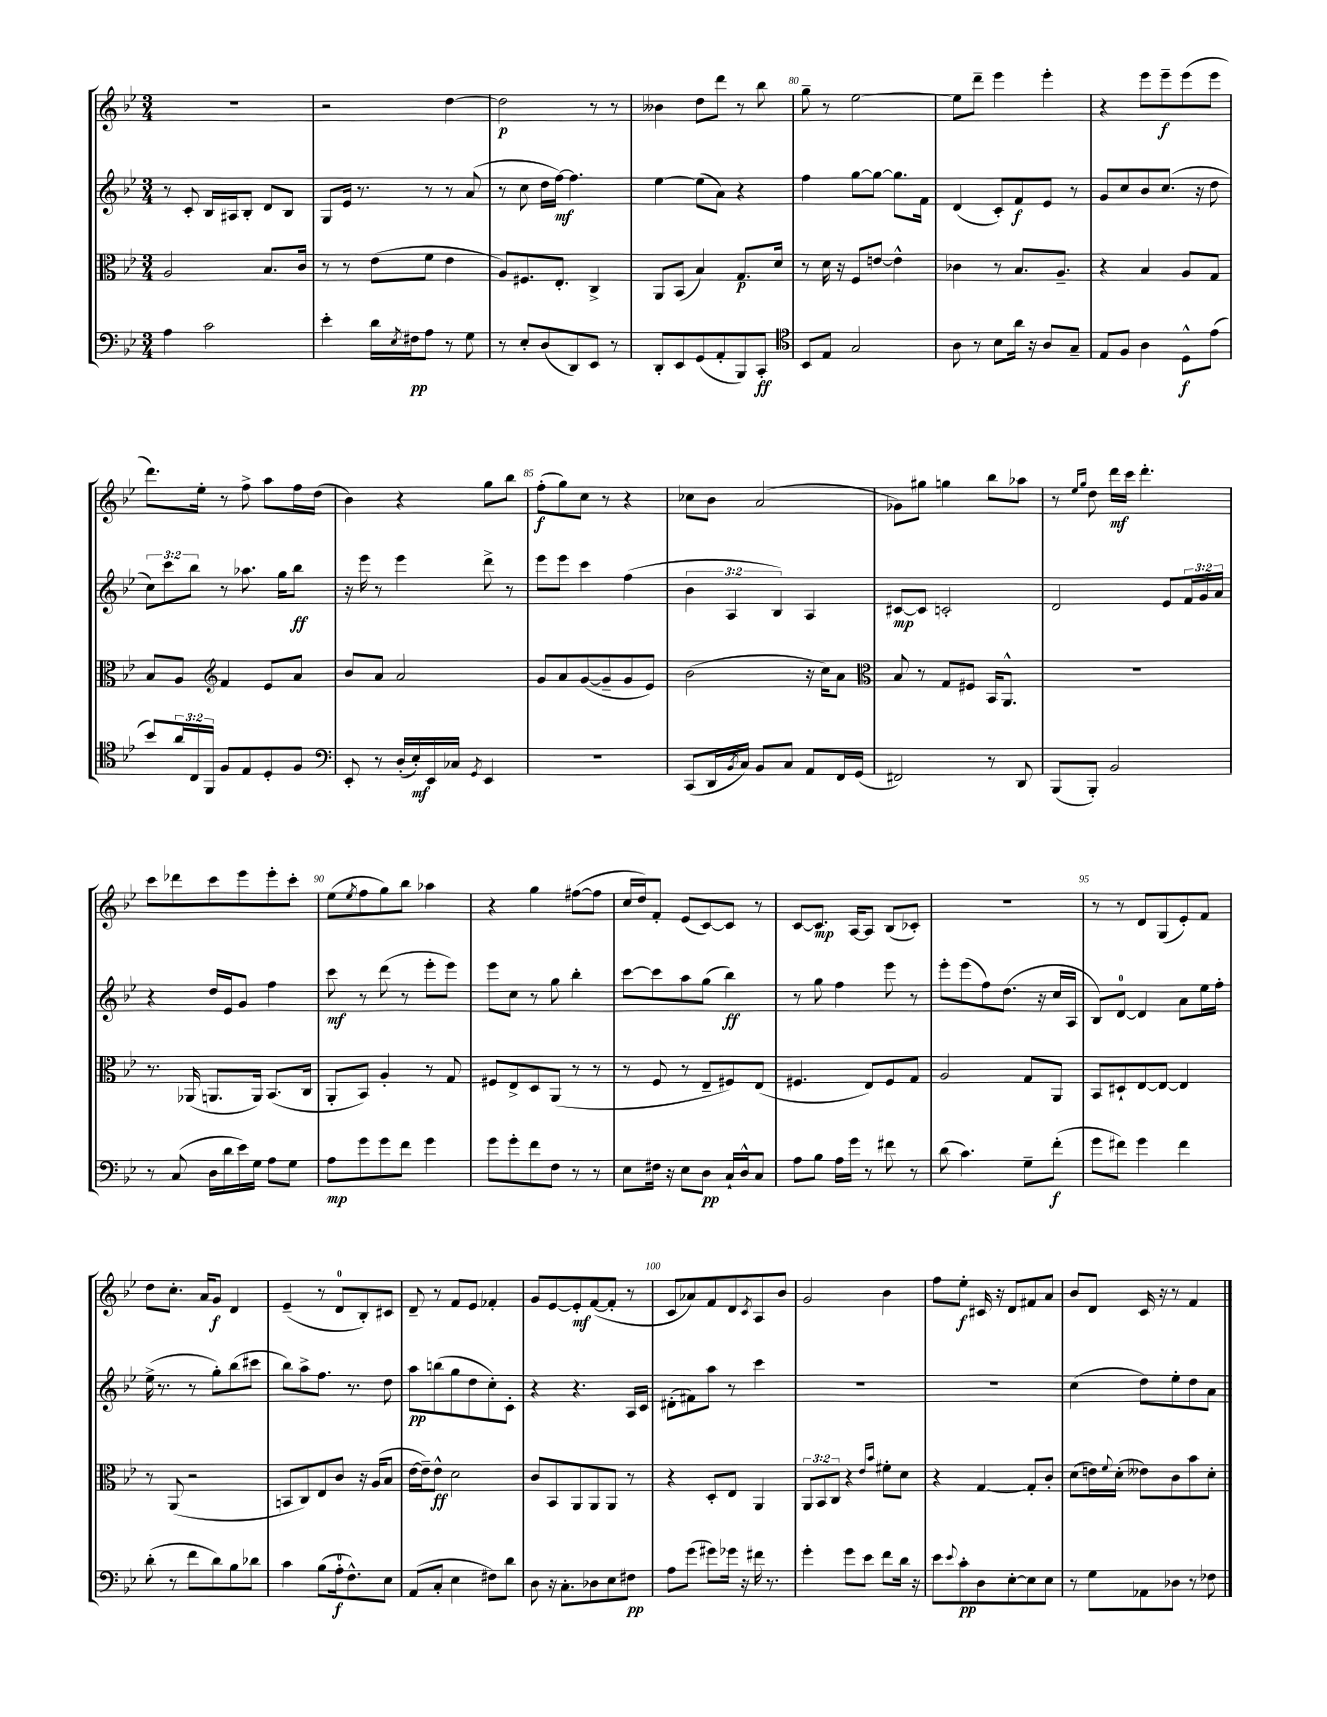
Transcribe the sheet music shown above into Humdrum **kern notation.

**kern	**kern	**kern	**kern
*staff4	*staff3	*staff2	*staff1
*clefF4	*clefC3	*clefG2	*clefG2
*k[b-e-]	*k[b-e-]	*k[b-e-]	*k[b-e-]
*M3/4	*M3/4	*M3/4	*M3/4
4A\	2A/	8r	2.r
.	.	8c'/	.
2c\	.	16B-/LL	.
.	.	16A#/J	.
.	.	8B-'/J	.
.	8.B-/L	8d/L	.
.	.	8B-/J	.
.	16c/Jk	.	.
=	=	=	=
4e-'\	8r	8G/L	2r
.	8r	16e-/Jk	.
.	.	8.r	.
16d\LL	(8e-\L	.	.
8qE-/	.	.	.
16F#\J	.	.	.
8A\J	8f\J	8r	.
8r	4e-\	8r	[4dd\
8G\	.	(8a/	.
=	=	=	=
8r	8A/L)	8r	2dd\]
8E-'/L	8.F#/	8cc\	.
(8D/	.	16dd\LL	.
.	8.E-'/J	[16ff\JJ)	.
8DD/)	.	4.ff\]	.
8EE-/J	4C^/	.	8r
8r	.	.	8r
=	=	=	=
8DD'/L	8AA/L	[4ee-\	4b--\
8EE-/	(8BB-/J	.	.
(8GG/	4B-/)	(8ee-\]L	8dd\L
8AA'/	.	8a\J)	8ddd\J
8BBB-/)	8.G/L	4r	8r
8CC'/J	.	.	8bb-\
.	16d/Jk	.	.
=	=	=	=
*clefC4	*	*	*
8BB-/L	8r	4ff\	8gg~\
8E-/J	16d\	.	8r
.	16r	.	.
2G/	8F/L	[8gg\L	[2ee-\
.	[8e/J	8gg\_J	.
.	4e^^\]	8.gg\]L	.
.	.	16f\Jk	.
=	=	=	=
8A\	4c-\	(4d/	8ee-\]L
8r	.	.	8ddd~\J
8B-\L	8r	8c'/L)	4eee-\
16a\Jk	8.B-/L	8f/	.
16r	.	.	.
8A/L	.	8e-/J	4eee-'\
.	8.A~/J	.	.
8G~/J	.	8r	.
=	=	=	=
8E-/L	4r	8g/L	4r
8F/J	.	8cc/	.
4A\	4B-/	8b-/	8eee-\L
.	.	(8.cc/J	8eee-~\
8D^^\L	8A/L	.	(8eee-\
.	.	16r	.
(8e-\J	8G/J	8dd\	8eee-\J
=	=	=	=
8b-/L)	8B-/L	12cc\L)	8.ddd\L)
.	.	12ccc\	.
24a/L	8A/J	.	.
24C/	.	12bb-\J	.
.	.	.	16ee-'\Jk
24FF/JJ	.	.	.
*	*clefG2	*	*
8F/L	4f/	8r	8r
8E-/	.	8.aa-\	8ff^\
8D'/	8e-/L	.	8aa\L
.	.	16gg\LK	.
8F/J	8a/J	8bb-\J	16ff\L
.	.	.	(16dd\JJ
=	=	=	=
*clefF4	*	*	*
8EE-'/	8b-/L	16r	4b-\)
.	.	16eee-\	.
8r	8a/J	8r	.
(16D'/LL	2a/	4eee-\	4r
16E-'/)	.	.	.
16EE-/	.	.	.
16C-/JJ	.	.	.
8qGG/	.	.	.
4EE-/	.	8ddd^\	8gg\L
.	.	8r	8bb-\J
=	=	=	=
2.r	8g/L	8eee-\L	(8ff'\L
.	8a/	8eee-\J	8gg\)
.	([8g/	4ccc\	8cc\J
.	8g~/]	.	8r
.	8g/	(4ff\	4r
.	8e-/J)	.	.
=	=	=	=
(8CC/L	(2b-\	6b-\	8cc-\L
16DD/L	.	.	8b-\J
.	.	6A/	.
8qBB-/	.	.	.
16C/JJ)	.	.	.
8BB-/L	.	.	(2a/
.	.	6B-/)	.
8C/J	.	.	.
8AA/L	16r	4A/	.
.	16cc\LK)	.	.
16FF/L	8a\J	.	.
(16GG/JJ	.	.	.
=	=	=	=
*	*clefC3	*	*
2FF#/)	8B-/	[8c#/L	8g-\L)
.	8r	8c#/]J	8gg#\J
.	8G/L	2c'/	4gg\
.	8F#/J	.	.
8r	16BB-/LK	.	8bb-\L
.	8.AA^^/J	.	.
8DD/	.	.	8aa-\J
=	=	=	=
(8BBB-/L	2.r	2d/	8r
.	.	.	16qqee-/LL
.	.	.	16qqgg/JJ
8BBB-'/J)	.	.	8dd\
2BB-/	.	.	16ddd\LL
.	.	.	16ccc\JJ
.	.	.	4.ddd'\
.	.	8e-/L	.
.	.	24f/L	.
.	.	24g/	.
.	.	24a/JJ	.
=	=	=	=
8r	8.r	4r	8ccc\L
(8C/	.	.	8ddd-\
.	(16AA-/	.	.
16D\LL	8.AA/L	16dd/LL	8ccc\
16d\	.	16e-/J	.
16e-\)	.	8g/J	8eee-\
16G\JJ	16AA/Jk)	.	.
8A\L	(8.BB-/L	4ff\	8eee-'\
8G\J	.	.	8ccc'\J
.	16C/Jk	.	.
=	=	=	=
8A\L	8AA'/L	8ccc\	(8ee-\L
.	.	.	8qee-/
8g\	8BB-/J)	8r	8ff\
8g\	4A'/	(8ddd\	8gg\)
8f\J	.	8r	8bb-\J
4g\	8r	8eee-'\L	4aa-\
.	8G/	8eee-\J)	.
=	=	=	=
8g\L	8F#/L	8eee-\L	4r
8g'\	8E-^/	8cc\J	.
8f\	8D/	8r	4gg\
8F\J	(8AA/J	8gg\	.
8r	8r	4bb-'\	([8ff#\L
8r	8r	.	8ff#\]J
=	=	=	=
8E-\L	8r	[8ccc\L	16cc/LL
.	.	.	16dd/J)
16F#\Jk	8F/	8ccc\]	8f'/J
16r	.	.	.
8E-\L	8r	8aa\	(8e-/L
8D\J	8E-~/L	(8gg\J	[8c/)
16C`/LL	8F#/)	4bb-\)	8c/]J
16D^^/J	.	.	.
8C/J	(8E-/J	.	8r
=	=	=	=
8A\L	4.F#/	8r	[8c/L
8B-\J	.	8gg\	8.c/]J
16A\LL	.	4ff\	.
16g\JJ	.	.	[16A/LK
8r	8E-/L)	.	8A/]J
8f#\	8F#/	8eee-\	(8B-/L
8r	8G/J	8r	8c-'/J)
=	=	=	=
(8d\	2A/	8eee-'\L	2.r
4.c\)	.	(8eee-\	.
.	.	8ff\)	.
.	.	(8.dd\J	.
8G~\L	8G/L	.	.
.	.	16r	.
(8f'\J	8AA/J	16cc/LL	.
.	.	16A/JJ	.
=	=	=	=
8g\L	8BB-/L	8B-/L)	8r
8f#\J)	8D#`/	[8d/J	8r
4g\	[8E-/	4d/]	8d/L
.	8E-/_J	.	(8G/
4f#\	4E-/]	8a\L	8e-'/)
.	.	16ee-\L	8f/J
.	.	16ff'\JJ	.
=	=	=	=
(8d'\	8r	(16ee-^\	8dd\L
.	.	8.r	.
8r	(8AA/	.	8.cc'\J
8f\L	2r	8r	.
.	.	.	16a/LK
8d\)	.	8gg'\L)	8g/J
8B-\	.	(8bb-\	4d/
8d-\J	.	8ccc#\J	.
=	=	=	=
4c\	8BB/L	8bb-\L)	(4e-~/
.	8C/)	8aa^\	.
(8B-\L	8E-/	8.ff\J	8r
16A'\k	8c/J	.	8d/L
8.F^^\)	.	8.r	.
.	16r	.	8B-'/)
.	(16A/LK	.	.
8E-\J	8B-/J	8dd\	8c#/J
=	=	=	=
(8AA/L	[16e-\LL	8aa\L	8d~/
.	16e-~\]J)	.	.
8C'/J	8e-^^\J	(8bb\	8r
4E-\	2d\	8gg\	8f/L
.	.	8dd\	8e-/J
8F#\L)	.	8cc'\)	4f-'/
8d\J	.	8c'\J	.
=	=	=	=
8D\	8c/L	4r	8g/L
16r	8BB-/	.	[8e-/
8.C'\L	.	.	.
.	8AA/	4.r	8e-'/]
8D-\	8AA/	.	([8f/
8E-\	8AA/J	.	8f'/]J
8F#\J	8r	16A/LL	8r
.	.	16c/JJ	.
=	=	=	=
8A\L	4r	(8d#'\L	8c/L
(8g\J	.	8f#\)	8a-/)
8g#\L)	8D'/L	8aa\J	8f/
16g-\Jk	8E-/J	8r	8d/
16r	.	.	.
.	.	.	8qc/
16f#\	4AA/	4ccc\	8A/
8.r	.	.	.
.	.	.	8b-/J
=	=	=	=
4g'\	12AA/L	2.r	2g/
.	12BB-/	.	.
.	12C/J	.	.
8g\L	4r	.	.
8e-\J	.	.	.
.	16qqe-/LL	.	.
.	16qqb-/JJ	.	.
8f\L	8f#'\L	.	4b-\
16d\Jk	8d\J	.	.
16r	.	.	.
=	=	=	=
8e-\L	4r	2.r	8ff\L
8qqe-/	.	.	.
8c'\	.	.	8ee-'\J
8D\	[4G/	.	16c#/
.	.	.	16r
[8E-'\	.	.	8d/L
8E-\]	8G'/]L	.	8f#/
8E-\J	8c'/J	.	8a/J
=	=	=	=
8r	(8d\L	(4cc\	8b-/L
8G\L	16e\L)	.	8d/J
.	8qqf/	.	.
.	(16d'\JJ	.	.
8AA-\	8e--\L)	8dd\L)	16c/
.	.	.	16r
8D-\J	8c\	8ee-'\	8r
8r	8b-\	8dd\	4f/
8F-\	8d'\J	8a\J	.
==	==	==	==
*-	*-	*-	*-
